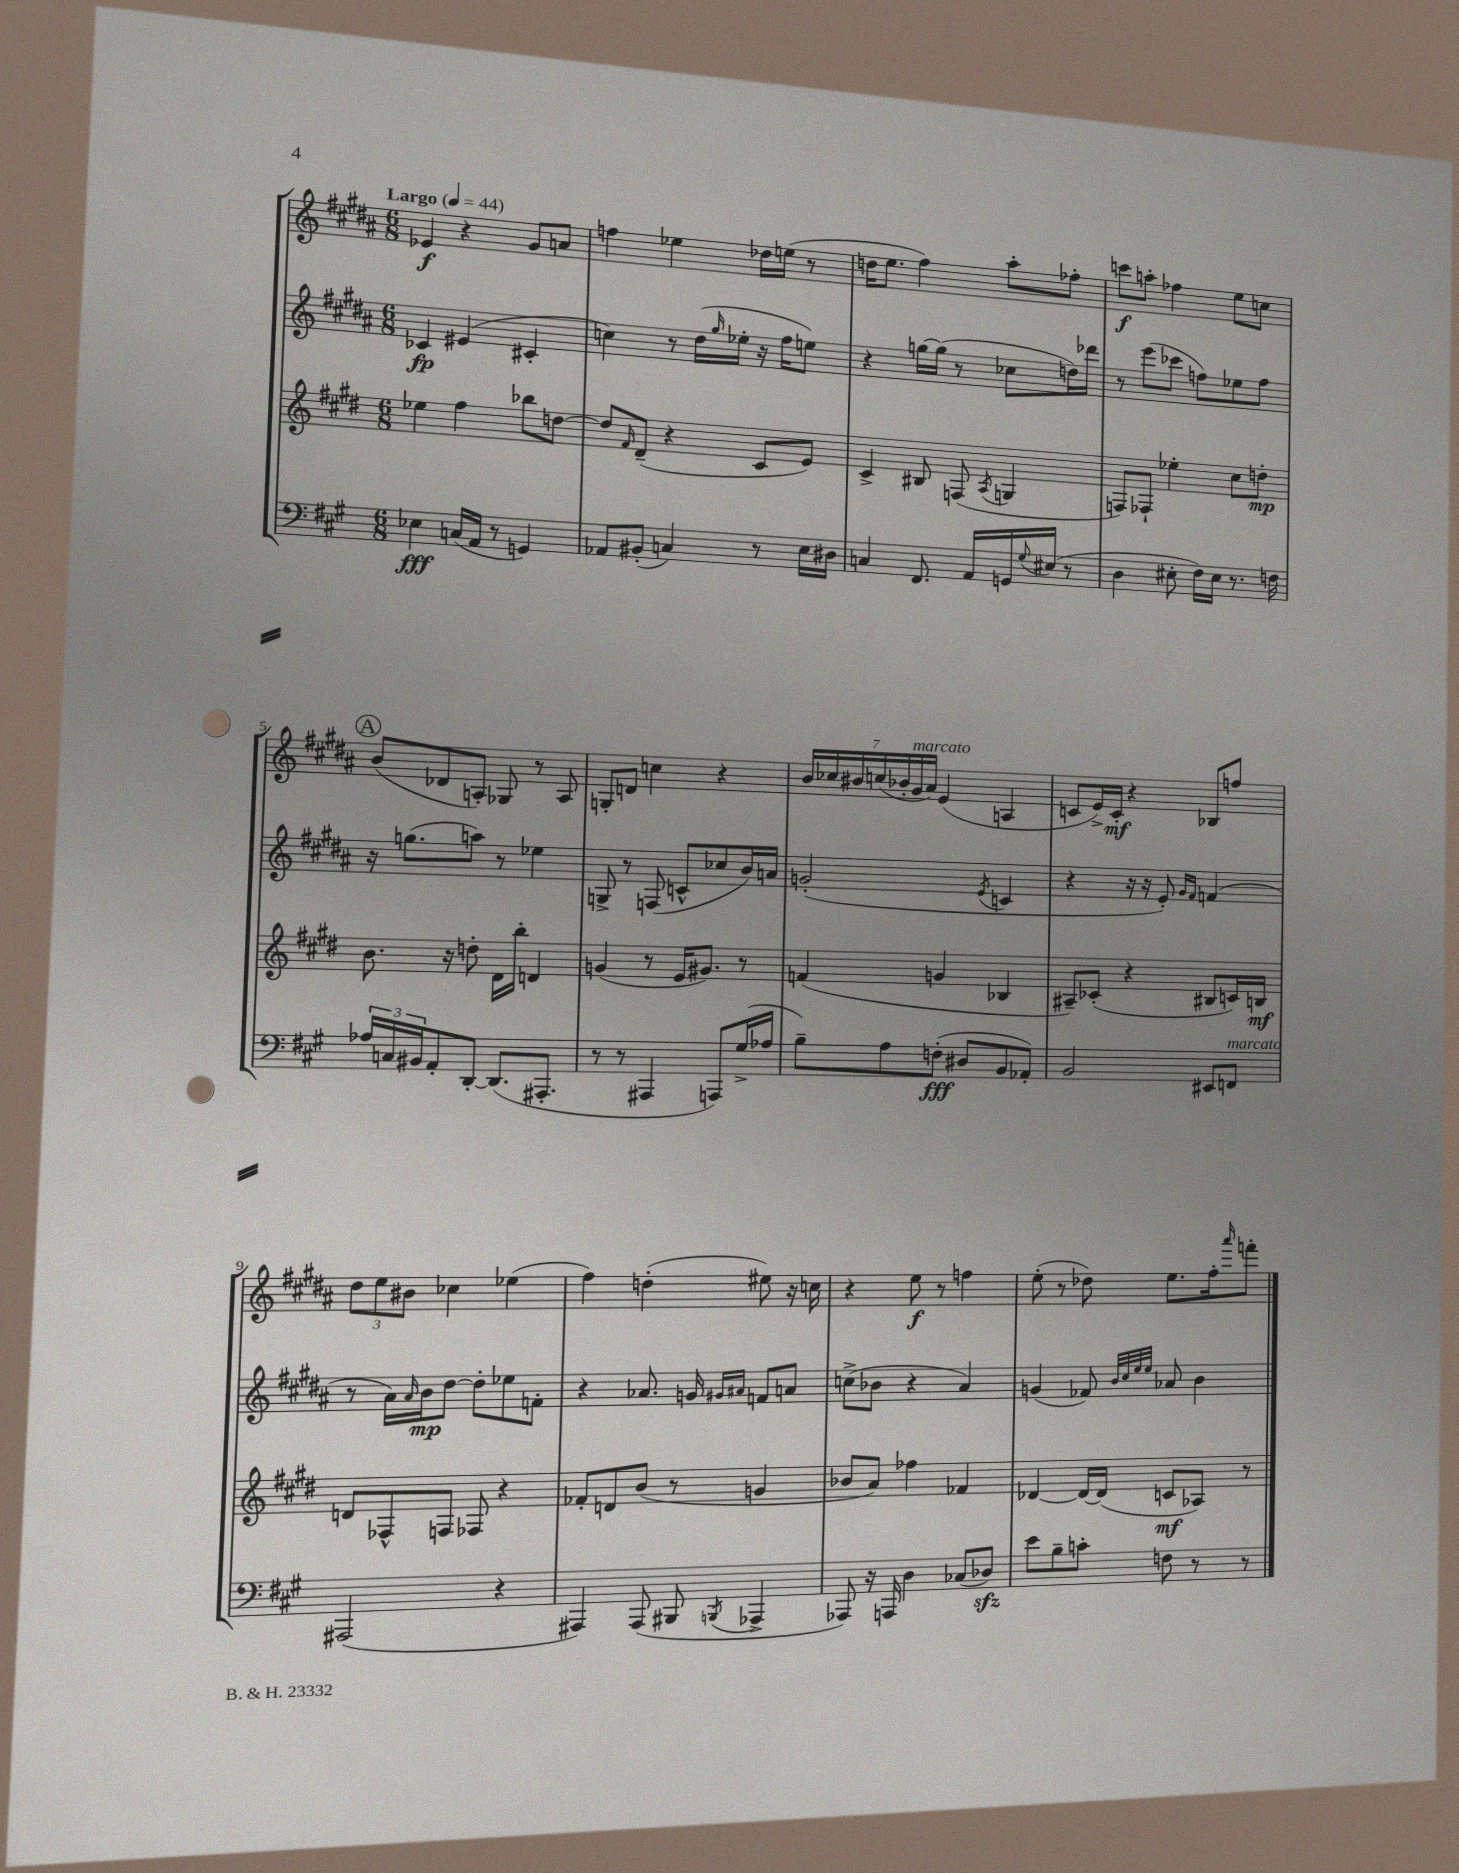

**kern	**dynam	**kern	**dynam	**kern	**dynam	**kern	**dynam
*part4	*part4	*part3	*part3	*part2	*part2	*part1	*part1
*staff4	*staff4	*staff3	*staff3	*staff2	*staff2	*staff1	*staff1
*clefF4	*	*clefG2	*	*clefG2	*	*clefG2	*
*k[f#c#g#]	*	*k[f#c#g#d#]	*	*k[f#c#g#d#a#]	*	*k[f#c#g#d#a#]	*
*M6/8	*	*M6/8	*	*M6/8	*	*M6/8	*
*MM44	*	*MM44	*	*MM44	*	*MM44	*
=1	=1	=1	=1	=1	=1	=1	=1
!	!	!	!	!	!	!LO:TX:a:B:t=Largo	!
4E-X\	fff	4ee-X\	.	4c-X/	fp	4e-X/	f
(16Cn/LL	.	4ff#\	.	(4e#X/	.	4r	.
16AA/JJ	.	.	.	.	.	.	.
8r	.	.	.	.	.	.	.
4GGn/)	.	8bb-X\L	.	4c#X'/	.	8g#/L	.
.	.	[8ddn\J	.	.	.	8an/J	.
=2	=2	=2	=2	=2	=2	=2	=2
8AA-X/L	.	8dd/L]	.	4ccn\)	.	4ffn\	.
.	.	16qqf#/	.	.	.	.	.
(8BB#X'/J	.	(8d#~/J	.	.	.	.	.
4Cn/)	.	4r	.	8r	.	4ee-X\	.
.	.	.	.	(16dd#\LL	.	.	.
.	.	.	.	16qqgg#/	.	.	.
.	.	.	.	16ee-X'\JJ	.	.	.
8r	.	8c#/L	.	16r	.	16dd-X\LL	.
.	.	.	.	16ff#\KL	.	(16een\JJ	.
16E\LL	.	8e/J)	.	8een\J)	.	8r	.
16D#X\JJ	.	.	.	.	.	.	.
=3	=3	=3	=3	=3	=3	=3	=3
4Cn/	.	4c#^/	.	4r	.	16ddn\KL	.
.	.	.	.	.	.	8.ee\J	.
8.FF#/	.	8B#X/	.	[16ggn\LL	.	4ff#\)	.
.	.	.	.	(16gg\JJ]	.	.	.
.	.	(8Fn/	.	8r	.	.	.
16AA/LL	.	.	.	.	.	.	.
.	.	8qA/	.	.	.	.	.
16GGn/	.	4Gn/	.	8cc-X\L	.	8aa#'\L	.
8qqG#/	.	.	.	.	.	.	.
(16E#X/JJ	.	.	.	.	.	.	.
8r	.	.	.	16ddn\L)	.	8ff-X'\J	.
.	.	.	.	16ddd-X\JJ	.	.	.
=4	=4	=4	=4	=4	=4	=4	=4
4D\	.	8Fn/L)	.	8r	.	8cccn\L	f
.	.	8F-X`/J	.	(8eee\L	.	8aan'\J	.
8E#X'\	.	4ee-X'\	.	8ccc-X\J	.	4ff-X\	.
16F#\LL)	.	.	.	8ffn\L)	.	.	.
16E#\JJ	.	.	.	.	.	.	.
8.r	.	8cc#\L	.	8ee-X\	.	8ee\L	.
.	.	8ddn'\J	mp	8ff\J	.	8ccn\J	.
16Fn\	.	.	.	.	.	.	.
!!LO:LB:g=z
!!LO:REH:place=s1:t=A
=5	=5	=5	=5	=5	=5	=5	=5
24A-X/LL	.	8.b\	.	16r	.	(8b/L	.
24Cn/	.	.	.	.	.	.	.
.	.	.	.	(8.ggn\L	.	.	.
24BB#X/J	.	.	.	.	.	.	.
8AA'/	.	.	.	.	.	8d-X/	.
.	.	16r	.	.	.	.	.
[8DD'/J	.	8ddn'\	.	8aan\J)	.	8An'/J)	.
(8.DD/L]	.	16d#\LL	.	8r	.	8G-X/	.
.	.	16bb'\JJ	.	.	.	.	.
.	.	4dn/	.	4ee-X\	.	8r	.
8.AAA#X'/J	.	.	.	.	.	.	.
.	.	.	.	.	.	8A/	.
=6	=6	=6	=6	=6	=6	=6	=6
8r	.	(4gn/	.	8Gn^/	.	8Gn'/L	.
8r	.	.	.	8r	.	8dn/J	.
4AAA#X/	.	8r	.	(8Fn/	.	4ccn\	.
.	.	16e/KL	.	8cn^^/L	.	.	.
.	.	8.g#X/J)	.	.	.	.	.
8AAAn/L)	.	.	.	8cc-X/	.	4r	.
(16G#^/L	.	8r	.	16b/L)	.	.	.
16A-X/JJ	.	.	.	16an/JJ	.	.	.
=7	=7	=7	=7	=7	=7	=7	=7
8B~\L)	.	(4fn/	.	(2gn'/	.	28b/LL	.
.	.	.	.	.	.	28cc-X/	.
.	.	.	.	.	.	28b#X/	.
.	.	.	.	.	.	(28ccn/	.
8A\	.	.	.	.	.	.	.
.	.	.	.	.	.	28b-X'/	.
!	!	!	!	!	!	!LO:TX:a:i:t=marcato	!
.	.	.	.	.	.	28g#/	.
.	.	.	.	.	.	28a#/JJ)	.
(8Fn'\J	fff	4gn/	.	.	.	(4e/	.
8D#X/L	.	.	.	.	.	.	.
.	.	.	.	8qe/	.	.	.
8BB/	.	4B-X/	.	4cn/	.	4An/	.
8AA-X'/J)	.	.	.	.	.	.	.
=8	=8	=8	=8	=8	=8	=8	=8
2BB/	.	8A#X~/L)	.	4r	.	8cn/L	.
.	.	(8c-X'/J	.	.	.	16e^/L)	.
.	.	.	.	.	.	16c'/JJ	mf
.	.	4r	.	16r	.	4r	.
.	.	.	.	16r	.	.	.
.	.	.	.	8e'/)	.	.	.
.	.	.	.	16qqg#/LL	.	.	.
.	.	.	.	16qqf#/JJ	.	.	.
8EE#X/L	.	8B#X/L	.	(4fn/	.	8B-X/L	.
!LO:TX:a:i:t=marcato	!	!	!	!	!	!	!
8FFn/J	.	16cn/L)	.	.	.	8ffn/J	.
.	.	16Bn/JJ	mf	.	.	.	.
!!LO:LB:g=z
=9	=9	=9	=9	=9	=9	=9	=9
(2AAA#X/	.	8dn/L	.	8r	.	12dd#\L	.
.	.	.	.	.	.	12ee\	.
.	.	8F-X^^/	.	16a#\LL)	.	.	.
.	.	.	.	.	.	12b#X\J	.
.	.	.	.	16qqa#/	.	.	.
.	.	.	.	16b\J	mp	.	.
.	.	8Fn/J	.	[8dd#\J	.	4cc-X\	.
.	.	8F-X/	.	8dd#'\L]	.	.	.
4r	.	4r	.	8ee-X\	.	(4ee-X\	.
.	.	.	.	8fn'\J	.	.	.
=10	=10	=10	=10	=10	=10	=10	=10
4AAA#X/)	.	8f-X'/L	.	4r	.	4ff#\)	.
.	.	8dn/	.	.	.	.	.
(8AAA#/	.	(8b/J	.	8.a-X/	.	(4ddn'\	.
8BBB#X/	.	8r	.	.	.	.	.
.	.	.	.	16gn/	.	.	.
.	.	.	.	16qqg#X/LL	.	.	.
8qBBBn/	.	.	.	16qqa#X/JJ	.	.	.
4AAA-X^/	.	4gn/	.	8fn/L	.	8ee#X\)	.
.	.	.	.	8an/J	.	16r	.
.	.	.	.	.	.	16ccn\	.
=11	=11	=11	=11	=11	=11	=11	=11
8AAA-X/)	.	8b-X/L	.	(8ccn^\L	.	4r	.
16r	.	8a/J)	.	8b-X\J	.	.	.
16AAAn/	.	.	.	.	.	.	.
4D\	.	4ff-X\	.	4r	.	8ee\	f
.	.	.	.	.	.	8r	.
(8C-X/L	.	4f-X/	.	4a#/)	.	4ffn\	.
8D-Xzz/J)	.	.	.	.	.	.	.
=12	=12	=12	=12	=12	=12	=12	=12
8e\L	.	[4d-X/	.	(4gn/	.	(8ee'\	.
8B~\	.	.	.	.	.	8r	.
8cn'\J	.	16d-/LL_	.	8f-X/)	.	8dd-X\)	.
.	.	(16d-/JJ]	.	.	.	.	.
.	.	.	.	32qqb/LLL	.	.	.
.	.	.	.	32qqcc#/	.	.	.
.	.	.	.	32qqee/	.	.	.
.	.	.	.	32qqee/JJJ	.	.	.
8Fn\	.	8cn/L	mf	8a-X/	.	8.ee\L	.
8r	.	8A-X/J)	.	4b\	.	.	.
.	.	.	.	.	.	16ff#'\k	.
.	.	.	.	.	.	16qqaaa#/	.
8r	.	8r	.	.	.	8fffn'\J	.
==	==	==	==	==	==	==	==
*-	*-	*-	*-	*-	*-	*-	*-
